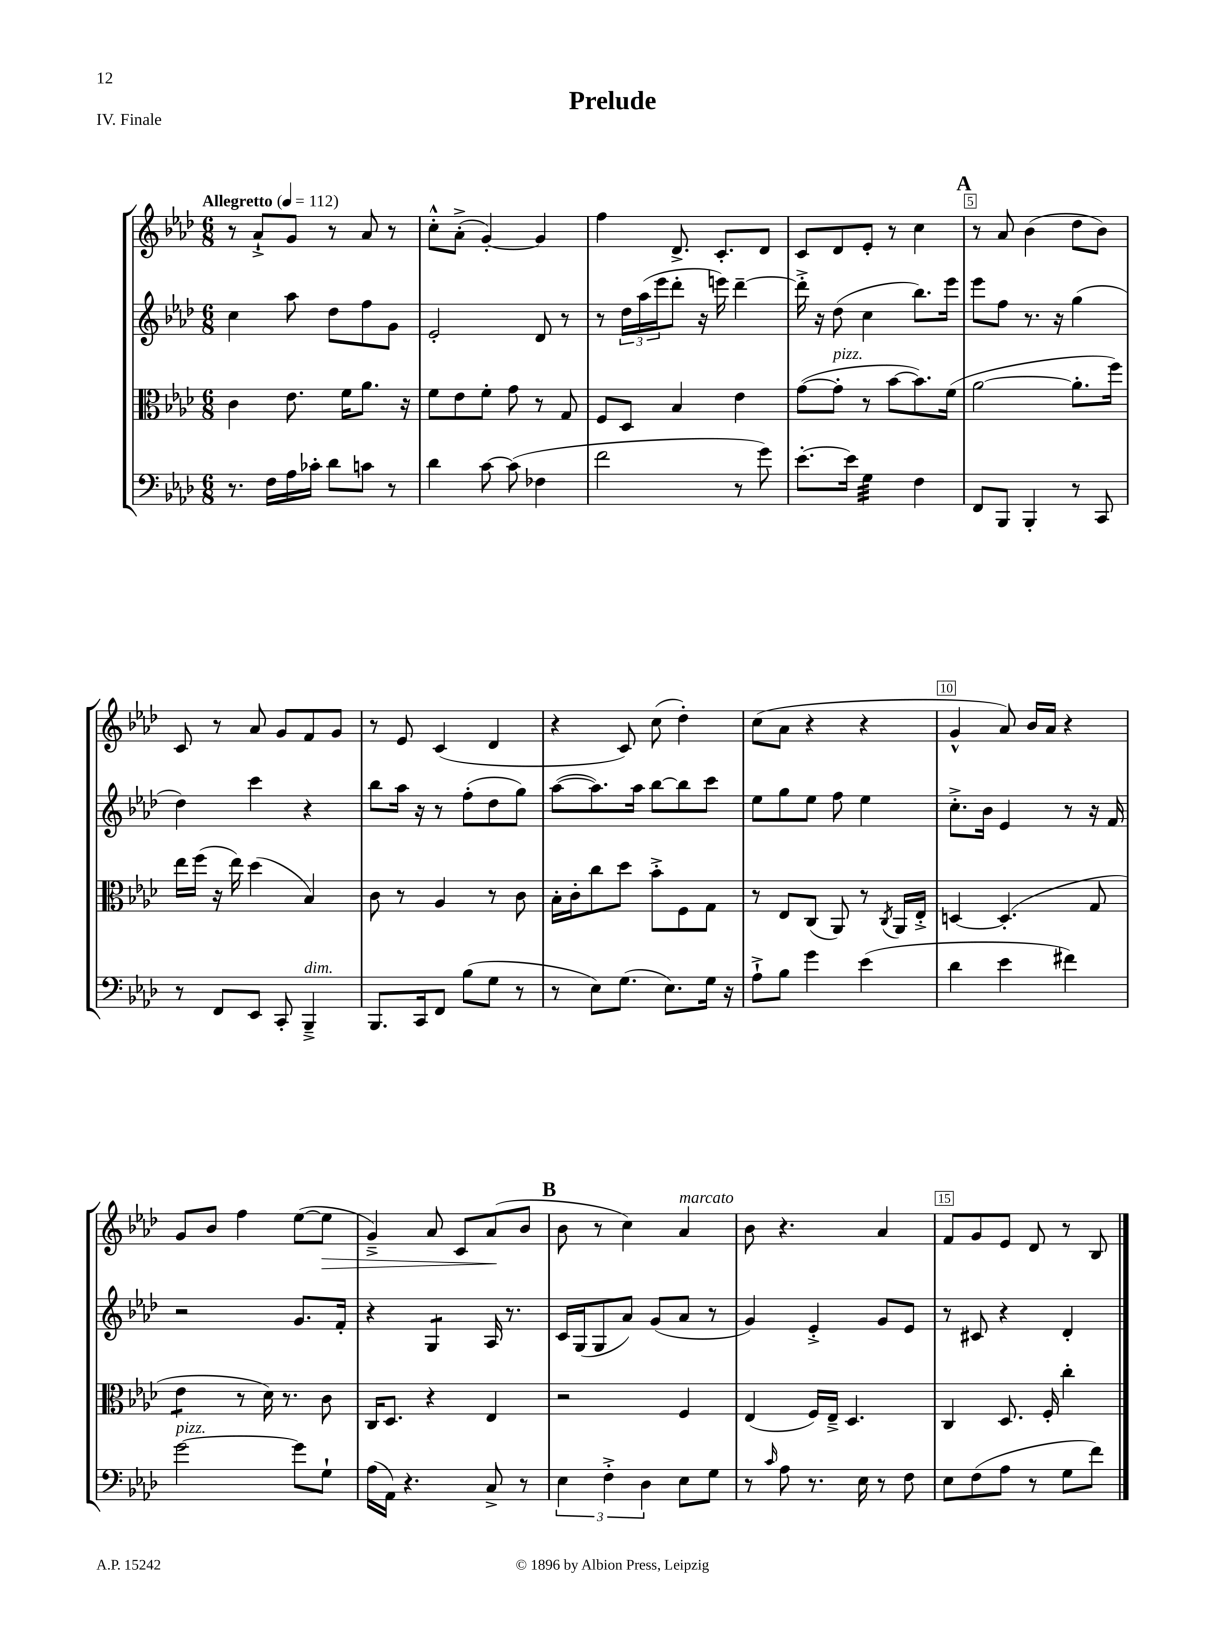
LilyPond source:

\header { title = "Prelude" piece = "IV. Finale" }
<<
\new StaffGroup <<
\new Staff = "s0" {
    \clef treble \key aes \major \numericTimeSignature \time 6/8 \tempo "Allegretto" 4 = 112
    r8 aes'8-!-> g'8 r8 aes'8 r8 |
    c''8-.-^ aes'8-.->( g'4~-.) g'4 |
    f''4 des'8.-> c'8.-. des'8 |
    c'8 des'8 ees'8-. r8 c''4 |
    \mark \markup { \bold "A" } r8 aes'8 bes'4( des''8 bes'8) |
    c'8 r8 aes'8 g'8 f'8 g'8 |
    r8 ees'8 c'4( des'4 |
    r4 c'8) c''8( des''4-.) |
    c''8( aes'8 r4 r4 |
    g'4-^ aes'8) bes'16 aes'16 r4 |
    g'8 bes'8 f''4 ees''8~( ees''8\> |
    g'4--->) aes'8 c'8 aes'8\!( bes'8 |
    \mark \markup { \bold "B" } bes'8 r8 c''4) aes'4^\markup { \italic "marcato" } |
    bes'8 r4. aes'4 |
    f'8 g'8 ees'8 des'8 r8 bes8 \bar "|." |
}
\new Staff = "s1" {
    \clef treble \key aes \major \numericTimeSignature \time 6/8
    c''4 aes''8 des''8 f''8 g'8 |
    ees'2-. des'8 r8 |
    r8 \tuplet 3/2 { des''16 aes''16( ees'''16 } des'''8-. r16 e'''16) des'''4~-- |
    des'''16-.-> r16 des''8( c''4 bes''8.) ees'''16 |
    \mark \markup { \bold "A" } ees'''8 f''8 r8. r16 g''4( |
    des''4) c'''4 r4 |
    bes''8 aes''16 r16 r8 f''8-.( des''8 g''8) |
    aes''8~( aes''8.) aes''16 bes''8~ bes''8 c'''8 |
    ees''8 g''8 ees''8 f''8 ees''4 |
    c''8.-.-> bes'16 ees'4 r8 r16 f'16 |
    r2 g'8. f'16-. |
    r4 g4:8 aes16 r8. |
    \mark \markup { \bold "B" } c'16 g16( g8 aes'8) g'8( aes'8 r8 |
    g'4) ees'4-.-> g'8 ees'8 |
    r8 cis'8 r4 des'4-. \bar "|." |
}
\new Staff = "s2" {
    \clef alto \key aes \major \numericTimeSignature \time 6/8
    c'4 ees'8. f'16 aes'8. r16 |
    f'8 ees'8 f'8-. g'8 r8 g8 |
    f8 des8 bes4 ees'4 |
    g'8~( g'8-.^\markup { \italic "pizz." } r8 bes'8~ bes'8.) f'16( |
    \mark \markup { \bold "A" } aes'2~ aes'8.-. f''16) |
    ees''16 f''16( r16 ees''16) des''4( bes4) |
    c'8 r8 aes4 r8 c'8 |
    bes16-. c'16-. c''8 des''8 bes'8-.-> f8 g8 |
    r8 ees8 c8( aes,8) r8 \acciaccatura { c8 } aes,16 ees16-.-> |
    d4~ d4.-.( g8 |
    ees'4:8 r8 des'16) r8. c'8 |
    c16 des8. r4 ees4 |
    \mark \markup { \bold "B" } r2 f4 |
    ees4( f16) ees16---> des4. |
    c4 des8. f16-. c''4-. \bar "|." |
}
\new Staff = "s3" {
    \clef bass \key aes \major \numericTimeSignature \time 6/8
    r8. f16 aes16 ces'16-. des'8 c'8 r8 |
    des'4 c'8~ c'8( fes4 |
    f'2 r8 g'8) |
    ees'8.~-. ees'16 g4:32 f4 |
    \mark \markup { \bold "A" } f,8 bes,,8 bes,,4-. r8 c,8 |
    r8 f,8 ees,8 c,8-. bes,,4--->^\markup { \italic "dim." } |
    bes,,8. c,16 f,8 bes8( g8 r8 |
    r8 ees8) g8.( ees8.) g16 r16 |
    aes8-!-> bes8 g'4 ees'4( |
    des'4 ees'4 fis'4) |
    g'2~^\markup { \italic "pizz." } g'8 g8-! |
    aes16( aes,16) r4. c8-> r8 |
    \mark \markup { \bold "B" } \tuplet 3/2 { ees4 f4-.-> des4 } ees8 g8 |
    r8 \grace { c'16 } aes8 r8. ees16 r8 f8 |
    ees8 f8( aes8 r8 g8 f'8) \bar "|." |
}
>>
>>
\layout { \context { \Score \override BarNumber.break-visibility = ##(#f #t #t) barNumberVisibility = #(every-nth-bar-number-visible 5) \override BarNumber.stencil = #(make-stencil-boxer 0.1 0.3 ly:text-interface::print) } }
